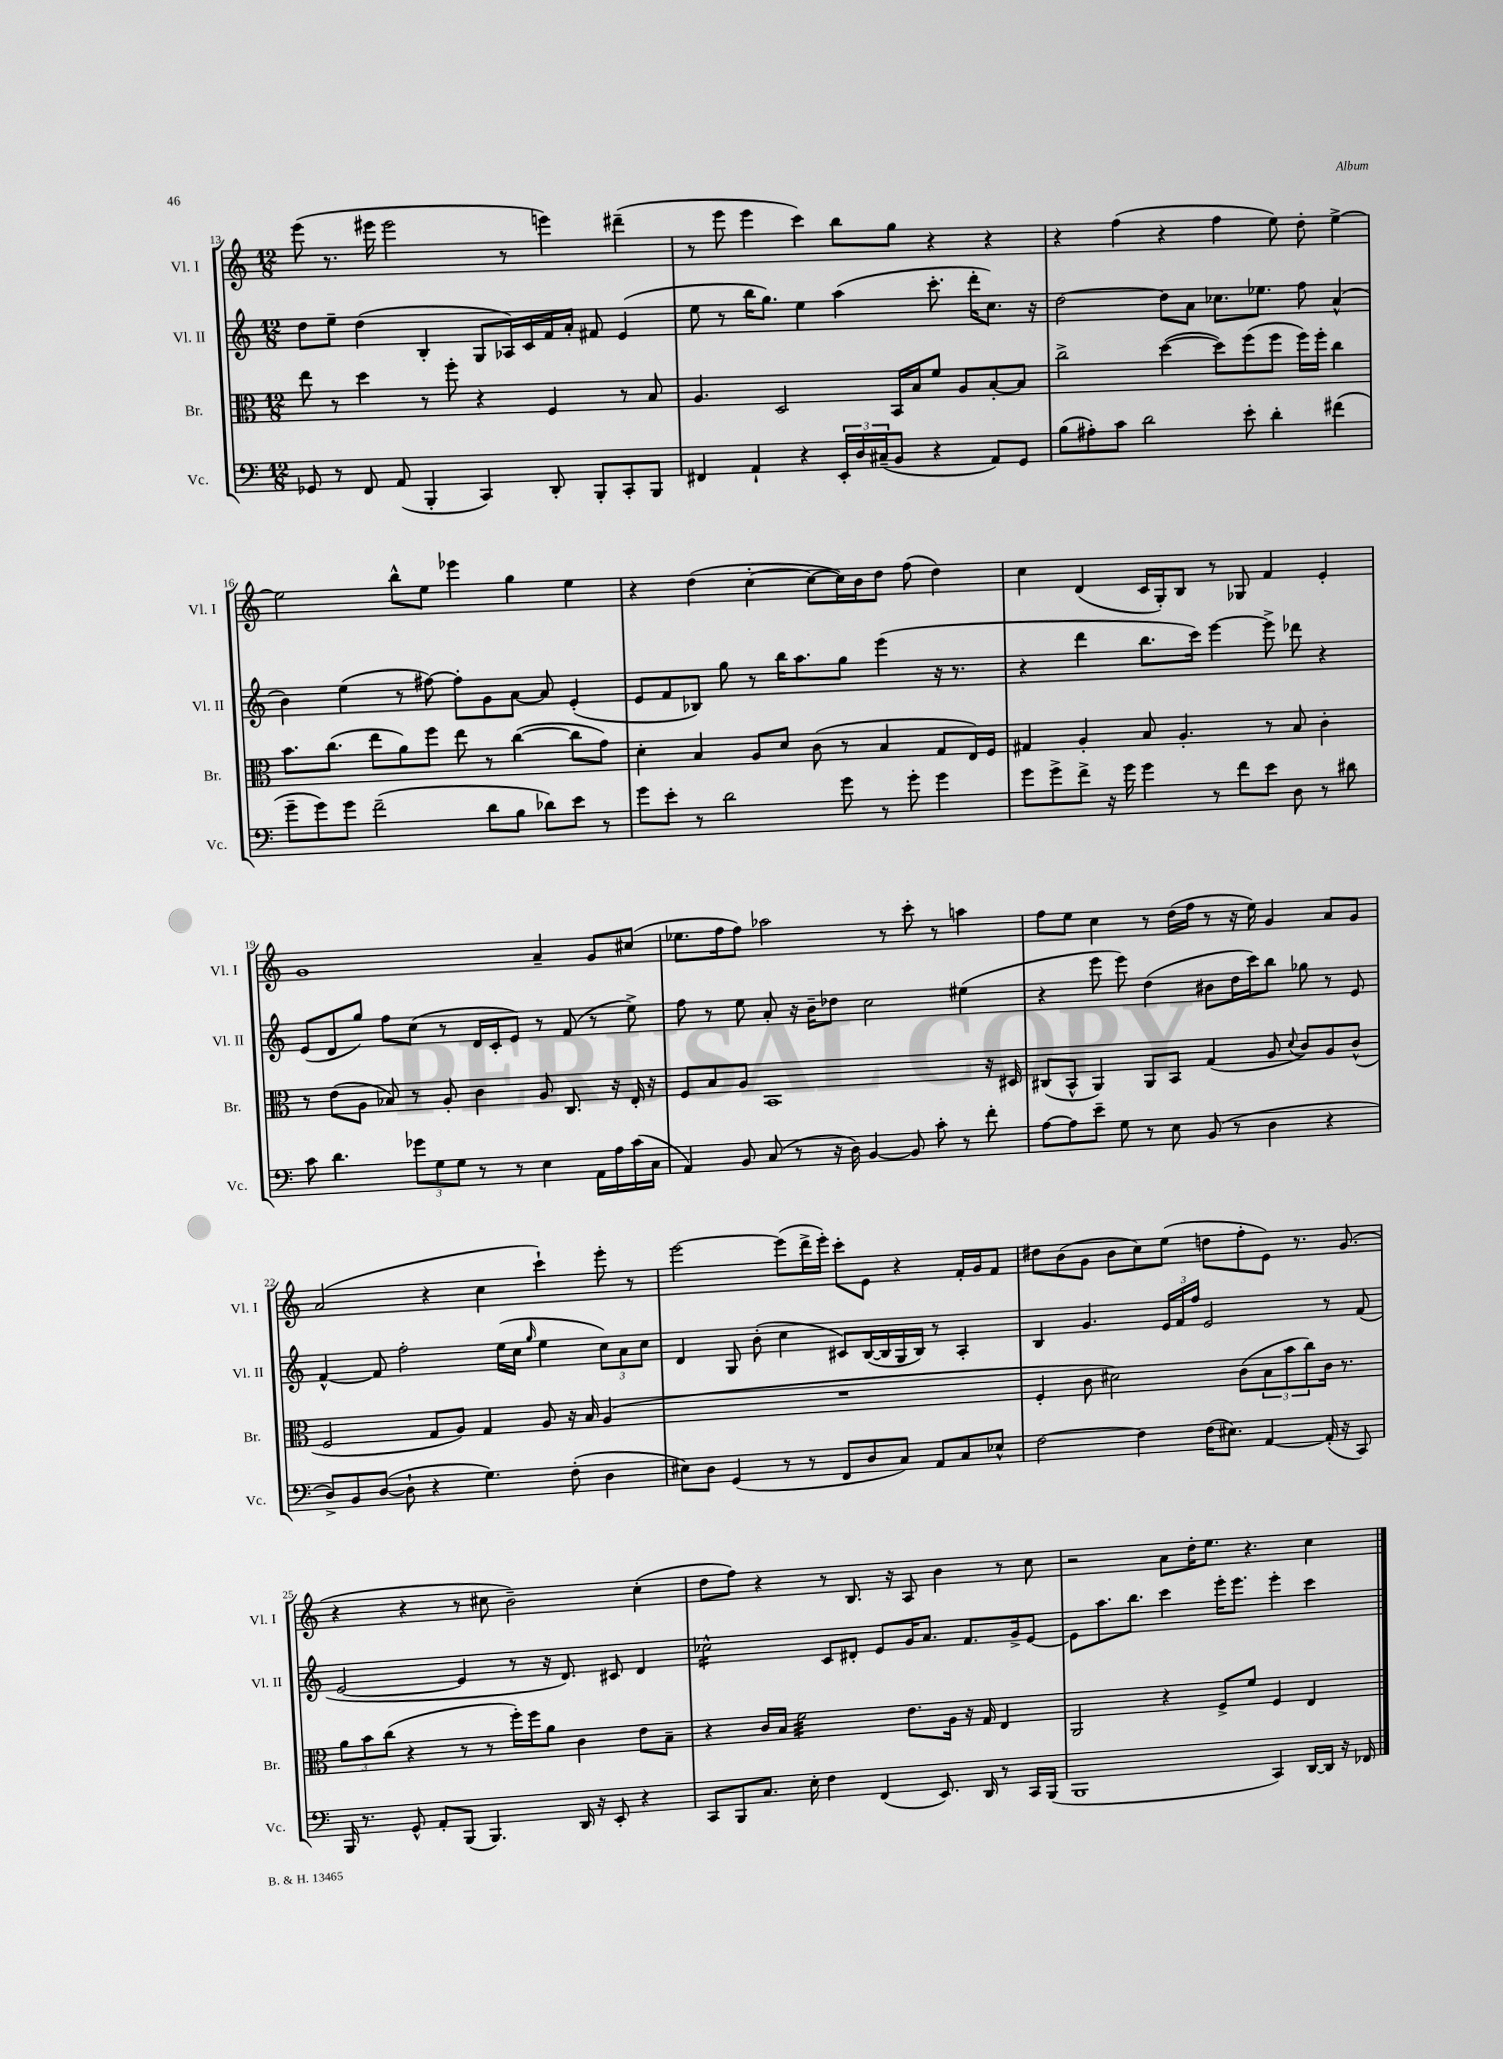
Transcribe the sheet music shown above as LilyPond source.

<<
\new StaffGroup <<
\new Staff = "s0" \with { instrumentName = "Vl. I" shortInstrumentName = "Vl. I" } {
    \clef treble \key c \major \numericTimeSignature \time 12/8
    e'''8( r8. eis'''16 eis'''2 r8 e'''4) dis'''4--( |
    r8 e'''8 e'''4 c'''4) b''8 g''8 r4 r4 |
    r4 f''4( r4 f''4 e''8) d''8-. e''4~-> |
    e''2 b''8-^ e''8 ees'''4 g''4 e''4 |
    r4 d''4( c''4~-. c''8~ c''16) b'16 d''8 f''8( d''4) |
    c''4 d'4( c'16 g16-.) b8 r8 ges8 f'4 e'4-. |
    g'1 a'4-- g'8 cis''8( |
    ees''8. f''16 f''8) aes''2 r8 c'''8-. r8 a''4 |
    f''8 e''8 c''4 r8 d''16( f''16 r8 r16 e''16) g'4 a'8 g'8 |
    a'2( r4 c''4 c'''4-!) e'''8-. r8 |
    e'''2~ e'''8( d'''16-> e'''16-.) c'''8-. e'8 r4 f'16-. g'16 f'8 |
    dis''8 b'8( g'8 b'8 c''8) e''8( d''8 f''8-. e'8) r8. g'8.( |
    r4 r4 r8 cis''8 b'2--) cis''4-.( |
    d''8 f''8) r4 r8 b8. r16 a8 b'4 r8 c''8 |
    r2 a'8 d''16-. e''8. r4. c''4 \bar "|." |
}
\new Staff = "s1" \with { instrumentName = "Vl. II" shortInstrumentName = "Vl. II" } {
    \clef treble \key c \major \numericTimeSignature \time 12/8
    d''8 e''8-- d''4( b4-. g8 aes16) c'16 f'16 a'16-. fis'8 e'4( |
    e''8 r8 b''16 g''8.) e''4 a''4( c'''8.-. d'''16-. c''8.) r16 |
    d''2~ d''8 a'8 ces''8. ees''8. f''8 a'4-^( |
    b'4) e''4( r8 fis''8~) fis''8-. g'8 a'8~ a'8 e'4-.( |
    e'8 f'8 bes8) g''8 r8 b''16 a''8. g''8 e'''4( r16 r8. |
    r4 d'''4 b''8. c'''16) e'''4~ e'''8-> des'''8 r4 |
    e'8( d'8 g''8) f''8 c''8( r8 d'16 c'16-. e'8) r8 f'8( r8 e''8->) |
    f''8 r8 e''8 a'8-. r16 b'16-- des''8 c''2 eis''4( |
    r4 e'''8 e'''8) d''4( bis'8 d''16 c'''16) b''8 ges''8 r8 e'8 |
    f'4~-^ f'8 f''2-. e''16( c''16 \grace { g''16 } e''4 \tuplet 3/2 { c''8) a'8 c''8 } |
    d'4 g8 b'8-.( c''4 cis'8) b16~( b16 g16 b16) r8 a4-. |
    b4 g'4. \tuplet 3/2 { e'16 f'16 f''16 } e'2 r8 f'8( |
    e'2~ e'4 r8 r16 d'8.) cis'8 d'4 |
    ces''2:16-^ c'8 dis'8-. e'8 g'16 a'8. f'8. g'16-> e'8~ |
    e'8 a''8. b''8. c'''4 e'''16-. e'''8. e'''4-. c'''4 \bar "|." |
}
\new Staff = "s2" \with { instrumentName = "Br." shortInstrumentName = "Br." } {
    \clef alto \key c \major \numericTimeSignature \time 12/8
    e''8 r8 d''4 r8 f''8-. r4 f4 r8 b8 |
    a4. d2 b,16 b16 f'8 a8 b8~-. b8 |
    c''2-> d''4~( d''8) f''8( f''8 f''16) f''16-. c''4 |
    b'8. c''8.( e''8 a'8) f''8 e''8 r8 c''4~( c''8 g'8) |
    d'4-. b4 a8 d'8 c'8( r8 b4 g8 e16) f16 |
    gis4 a4-. b8 a4.-. r8 b8 c'4-. |
    r8 e'8( a8 bes8) r8 a8-. c'4 a8 c8. r16 e16-. r16 |
    f8 b8 a8 b,1 r16 dis16 |
    cis8( b,8-^ a,4) a,8 b,8 g4( a8 \appoggiatura { d'8 } c'8) a8 c'8-^( |
    f2 g8 a8) g4 a8 r16 b16 a4( |
    R1. |
    f4-. c'8 dis'2) c'8( \tuplet 3/2 { b8 b'8 c''8) } c'16 r8. |
    \tuplet 3/2 { a'8 b'8 c''8( } r4 r8 r8 f''16-.) f''16 a'8 c'4 e'8 b8-- |
    r4 c'16 b16 f'2:32 e'8. a16 r16 g16 e4 |
    a,2 r4 f8-> f'8 f4 e4 \bar "|." |
}
\new Staff = "s3" \with { instrumentName = "Vc." shortInstrumentName = "Vc." } {
    \clef bass \key c \major \numericTimeSignature \time 12/8
    ges,8 r8 f,8 a,8( b,,4-. c,4) d,8-. b,,8-. c,8-. b,,8 |
    fis,4 a,4-! r4 \tuplet 3/2 { e,16-. d16 cis16--( } b,8 r4 a,8) g,8 |
    b8( ais8-.) c'8 d'2 e'8-. d'4-. fis'4( |
    g'8-- g'8) g'8 f'2--( d'8 b8 des'8) e'8 r8 |
    g'8 e'8-. r8 d'2 g'8 r8 g'8-. g'4 |
    g'8 g'8-> f'8-> r16 g'16 g'4 r8 f'8 e'8 d8 r8 dis'8 |
    c'8 d'4. \tuplet 3/2 { ges'8 g8 g8 } r8 r8 e4 a,16 a16 c'16( c16 |
    a,4) b,8 c8( r8 r16 d16) b,4~ b,8 c'8-. r8 f'8-. |
    a8~ a8 e'8-- g8 r8 e8 b,8( r8 d4 r4 |
    d8->) b,8 d8~( d8-! r4 g4.) f8-.( d4 |
    eis8) d8 g,4( r8 r8 f,8 d8 c8) a,8 c8 ees8-^ |
    f2~ f4 f16( eis8.) a,4~ a,16-.( r16 c,8) |
    b,,16 r8. g,8-^ a,8-. b,,8( b,,4.) d,16 r16 e,8-. r4 |
    c,8 b,,8 c8. e16-. f4 f,4( e,8.) d,16 r8 c,16 b,,16( |
    b,,1 c,4) d,16~ d,16 r16 fes,16 \bar "|." |
}
>>
>>
\layout { \context { \Score currentBarNumber = #13 } }
